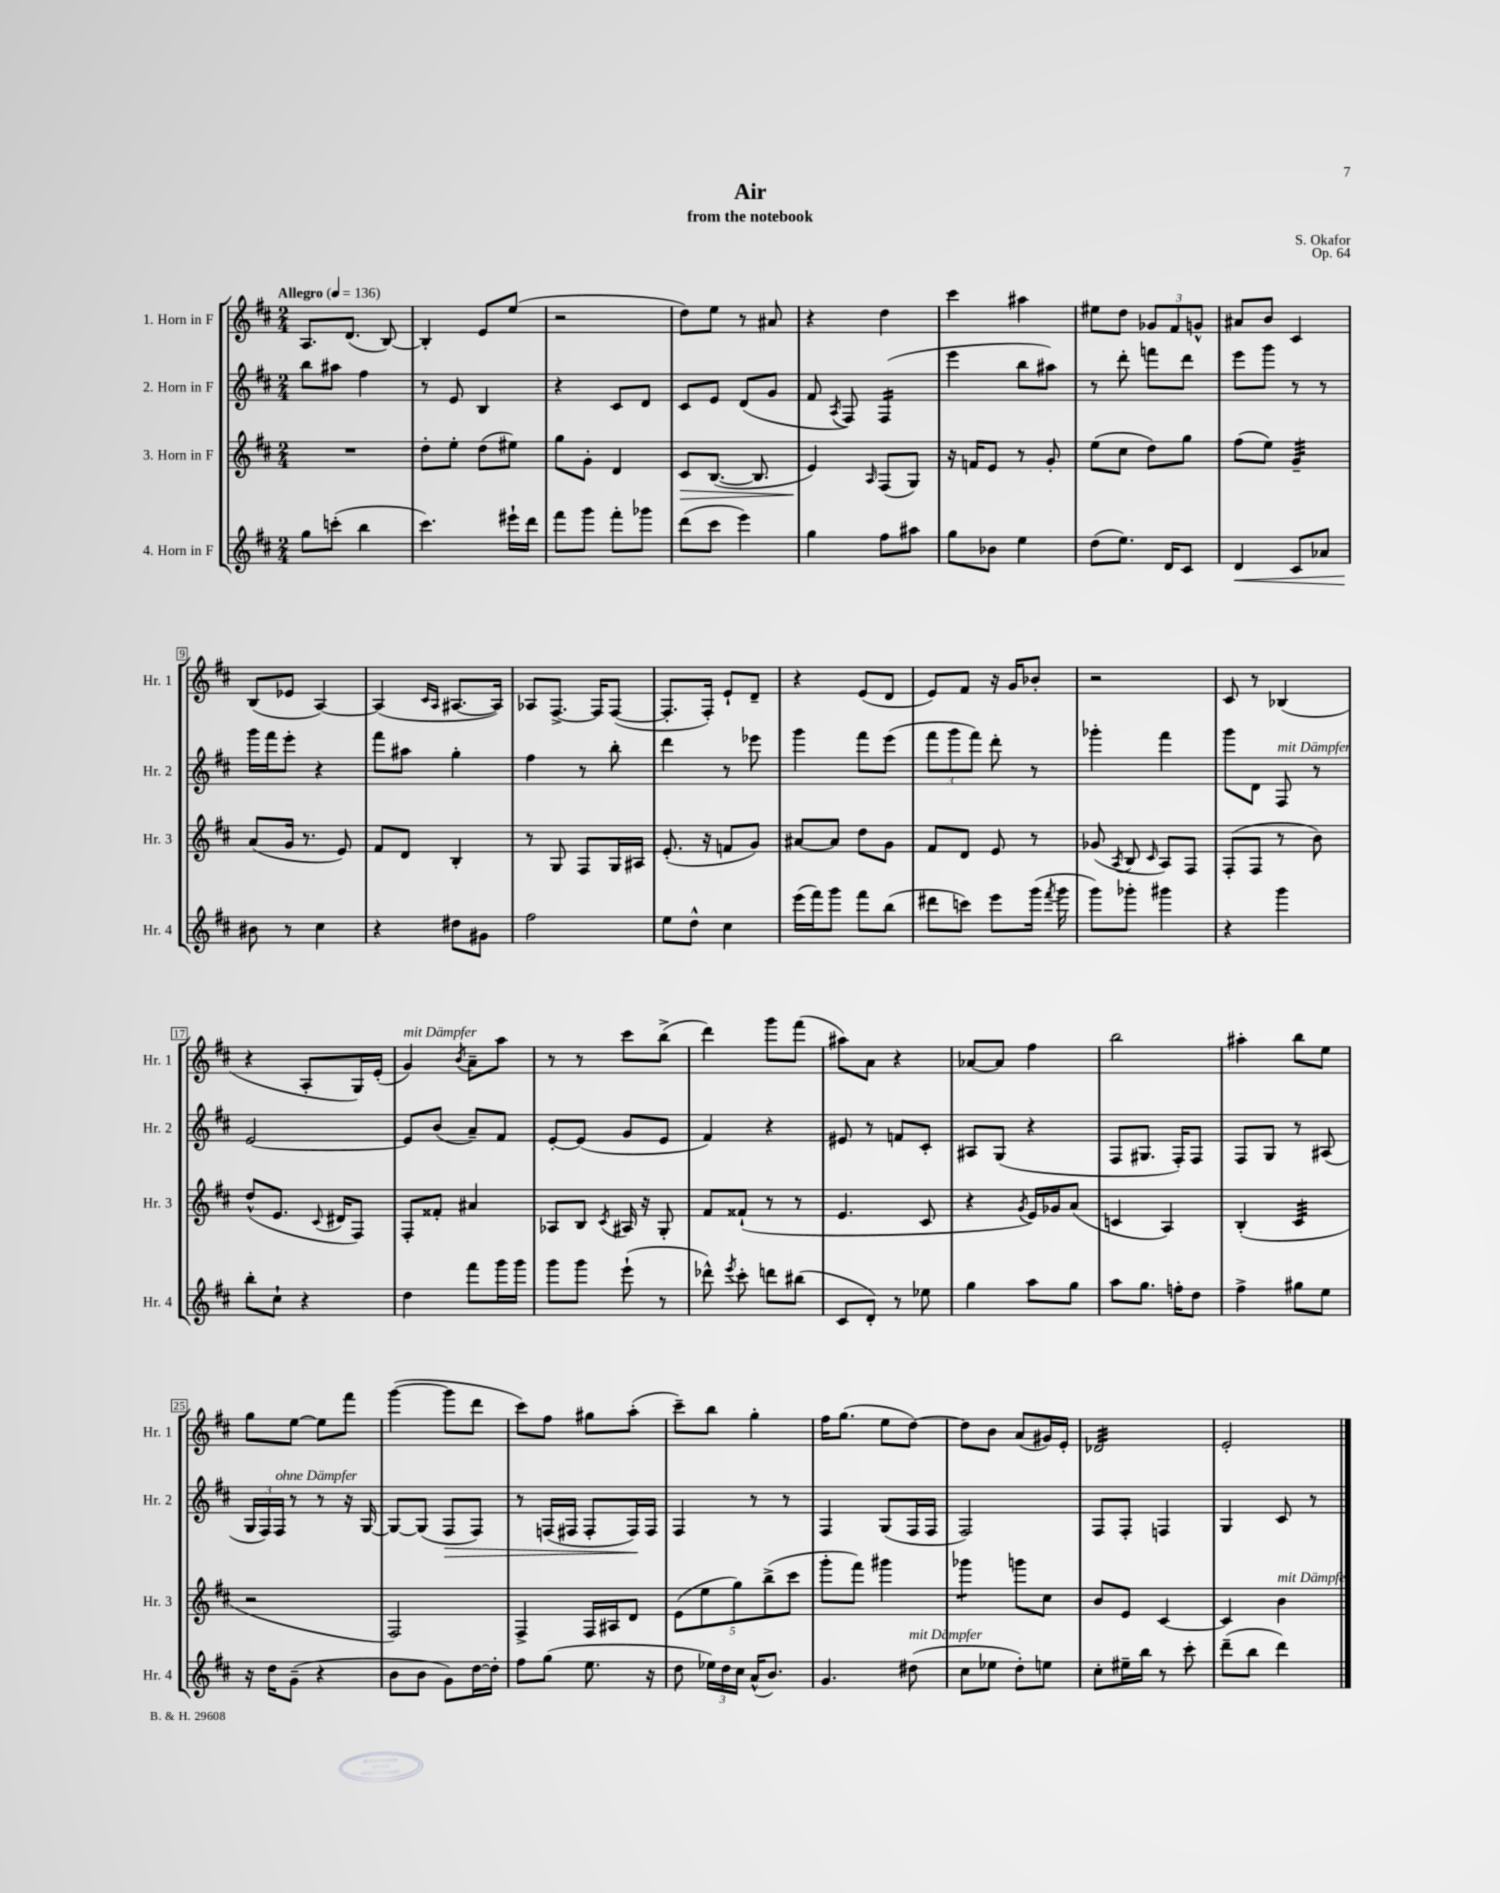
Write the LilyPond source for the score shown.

\header { title = "Air" composer = "S. Okafor" subtitle = "from the notebook" opus = "Op. 64" }
<<
\new StaffGroup <<
\new Staff = "s0" \with { instrumentName = "1. Horn in F" shortInstrumentName = "Hr. 1" } {
    \clef treble \key d \major \numericTimeSignature \time 2/4 \tempo "Allegro" 4 = 136
    \autoBeamOff a8.[ d'8.]( b8~) |
    b4-. e'8[ e''8]( |
    r2 |
    d''8[) e''8] r8 ais'8 |
    r4 d''4 |
    cis'''4 ais''4 |
    eis''8[ d''8] \tuplet 3/2 { ges'8[ fis'8 g'8]-^ } |
    ais'8[ b'8] cis'4 |
    b8[( ees'8] a4~) |
    a4( \grace { cis'16[ a16] } ais8.[~ ais16]) |
    aes8[ fis8.]~-> fis16[ fis8]~( |
    fis8.[-. fis16]-.) e'8[-! d'8]-- |
    r4 e'8[( d'8] |
    e'8[) fis'8] r16 g'16[ bes'8]-. |
    r2 |
    cis'8 r8 bes4( |
    r4 a8[-. g16) e'16]-.( |
    g'4^\markup { \italic "mit Dämpfer" }) \acciaccatura { b'8 } a'8[-- a''8] |
    r8 r8 cis'''8[ b''8]->( |
    d'''4) g'''8[ fis'''8]( |
    ais''8[) a'8] r4 |
    aes'8[~ aes'8] fis''4 |
    b''2 |
    ais''4-. b''8[ e''8] |
    g''8[ e''8]~ e''8[ fis'''8] |
    g'''4~( g'''8[ d'''8] |
    cis'''8[) fis''8] gis''8[ a''8]-.( |
    cis'''8[--) b''8] g''4-. |
    fis''16[ g''8.]( e''8[ d''8]~) |
    d''8[ b'8] a'8[( gis'16) e'16]-. |
    des'2:32 |
    e'2-. \bar "|." |
}
\new Staff = "s1" \with { instrumentName = "2. Horn in F" shortInstrumentName = "Hr. 2" } {
    \clef treble \key d \major \numericTimeSignature \time 2/4
    \autoBeamOff b''8[ ais''8] fis''4 |
    r8 e'8 b4 |
    r4 cis'8[ d'8] |
    cis'8[ e'8] d'8[( g'8] |
    fis'8 \acciaccatura { a8 } fis8) fis4:16( |
    e'''4 b''8[ ais''8]) |
    r8 d'''8-. f'''8[ d'''8] |
    e'''8[ g'''8] r8 r8 |
    g'''16[ fis'''16 e'''8]-. r4 |
    fis'''8[ ais''8] g''4-. |
    fis''4 r8 b''8-. |
    d'''4 r8 ees'''8 |
    g'''4 fis'''8[ e'''8]( |
    \tuplet 3/2 { fis'''8[ g'''8 fis'''8]) } d'''8-. r8 |
    ges'''4-. fis'''4 |
    g'''8[ d'8] fis8^\markup { \italic "mit Dämpfer" } r8 |
    e'2~ |
    e'8[ b'8]( a'8[--) fis'8] |
    e'8[~-. e'8]( g'8[ e'8] |
    fis'4) r4 |
    eis'8 r8 f'8[ cis'8]-. |
    ais8[ g8]( r4 |
    fis8[ gis8.] fis16[-.) fis8] |
    fis8[ g8] r8 ais8( |
    \tuplet 3/2 { g16[ fis16) fis16]^\markup { \italic "ohne Dämpfer" } } r8 r8 r16 g16~ |
    g8[~ g8]( fis8[\> fis8]) |
    r8 f16[( fis16] fis8[-. fis16\!) fis16] |
    fis4 r8 r8 |
    fis4 g8[( fis16 fis16] |
    fis2) |
    fis8[ fis8]-. f4 |
    g4 cis'8 r8 \bar "|." |
}
\new Staff = "s2" \with { instrumentName = "3. Horn in F" shortInstrumentName = "Hr. 3" } {
    \clef treble \key d \major \numericTimeSignature \time 2/4
    \autoBeamOff R2 |
    d''8[-. e''8]-. d''8[( eis''8]) |
    g''8[ g'8]-. d'4 |
    cis'8[\> b8.]~( b8. |
    e'4\!) \grace { a16 } fis8[( g8]) |
    r16 f'16[ e'8] r8 g'8-. |
    e''8[( cis''8] d''8[) g''8] |
    fis''8[( e''8]) g'4:32-- |
    a'8[( g'16] r8. e'8) |
    fis'8[ d'8] b4-. |
    r8 g8 fis8[ g16 ais16] |
    e'8.-.( r16 f'8[ g'8]) |
    ais'8[~ ais'8] d''8[ g'8] |
    fis'8[ d'8] e'8 r8 |
    ges'8( \acciaccatura { a8 } b8 \grace { cis'16 } a8[) fis8] |
    fis8[-.( fis8] r8 b'8) |
    d''8[-^( e'8.] \appoggiatura { cis'8 } dis'16[ fis8]) |
    fis8[-. fisis'8]-. ais'4 |
    aes8[ b8] \acciaccatura { cis'8 } ais16 r16 g8-. |
    fis'8[ fisis'8]-!( r8 r8 |
    e'4. cis'8 |
    r4 \acciaccatura { g'8 } e'16[) ges'16 a'8]( |
    c'4 a4) |
    b4-.( cis'4:32 |
    r2 |
    fis2) |
    fis4-> fis16[ ais16 d'8] |
    \tuplet 5/4 { e'8[( e''8 g''8) b''8->( cis'''8] } |
    g'''8[-. fis'''8]) gis'''4 |
    ges'''4:8 g'''8[ cis''8] |
    b'8[ e'8] cis'4~ |
    cis'4 b'4^\markup { \italic "mit Dämpfer" } \bar "|." |
}
\new Staff = "s3" \with { instrumentName = "4. Horn in F" shortInstrumentName = "Hr. 4" } {
    \clef treble \key d \major \numericTimeSignature \time 2/4
    \autoBeamOff g''8[ c'''8]-.( b''4 |
    cis'''4.) eis'''16[-! d'''16] |
    fis'''8[ g'''8] fis'''8[-. ges'''8] |
    d'''8[( cis'''8] e'''4) |
    g''4 fis''8[ ais''8] |
    g''8[ bes'8] e''4 |
    d''8[( e''8.]) d'16[ cis'8] |
    d'4\< cis'8[ aes'8] |
    bis'8\! r8 cis''4 |
    r4 dis''8[ gis'8] |
    fis''2 |
    e''8[ d''8]-^ cis''4 |
    e'''16[( fis'''16) g'''8] fis'''8[ b''8]( |
    dis'''8[ c'''8]) e'''8[ g'''16]( \acciaccatura { fis'''8 } g'''16 |
    g'''8[) ges'''8]-. gis'''4 |
    r4 g'''4 |
    b''8[-. cis''8]-! r4 |
    d''4 fis'''8[ g'''16 g'''16] |
    g'''8[ g'''8] e'''8-!( r8 |
    des'''8-^) \acciaccatura { e'''8 } cis'''8-. d'''8[ bis''8]( |
    cis'8[ d'8]-.) r8 ees''8 |
    g''4 a''8[ g''8] |
    a''8[ g''8.] f''16[-. d''8] |
    fis''4-> gis''8[ e''8] |
    r16 d''16[ g'8]--( r4 |
    b'8[ b'8] g'8[) d''16~ d''16]-. |
    fis''8[ g''8]( e''8. r16 |
    d''8 \tuplet 3/2 { ees''16[) d''16 cis''16] } a'16[-^( b'8.]) |
    g'4. dis''8^\markup { \italic "mit Dämpfer" }( |
    cis''8[ ees''8] d''8[-.) e''8] |
    cis''8[-. eis''16-- b''16] r8 cis'''8-. |
    d'''8[--( b''8] d'''4) \bar "|." |
}
>>
>>
\layout { \context { \Score \override BarNumber.stencil = #(make-stencil-boxer 0.1 0.3 ly:text-interface::print) } }
